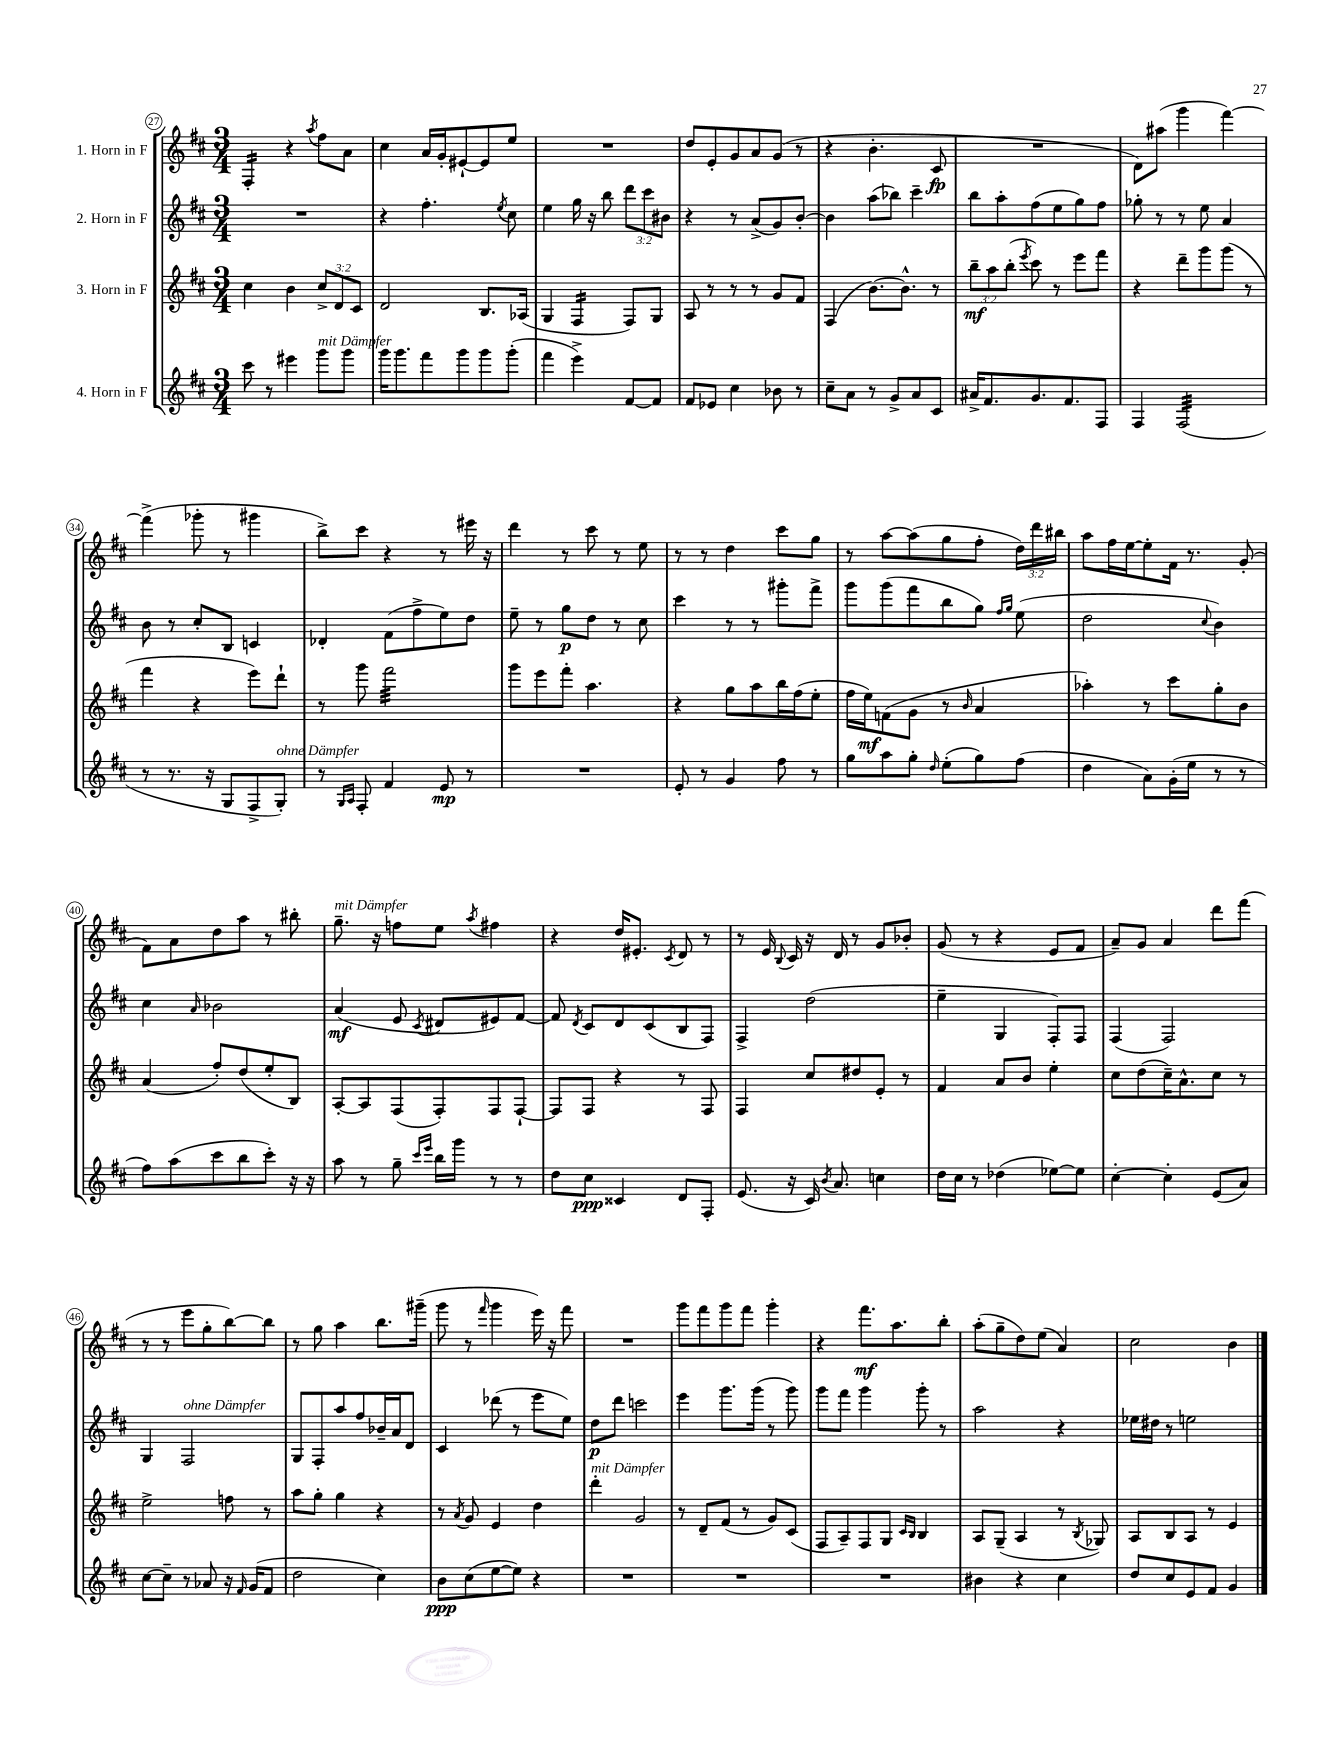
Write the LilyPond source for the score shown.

<<
\new StaffGroup <<
\new Staff = "s0" \with { instrumentName = "1. Horn in F" } {
    \clef treble \key d \major \numericTimeSignature \time 3/4 \override Staff.TupletNumber.text = #tuplet-number::calc-fraction-text
    \autoBeamOff fis4:16-. r4 \acciaccatura { a''8 } fis''8[ a'8] |
    cis''4 a'16[ g'16-. eis'8~-! eis'8 e''8] |
    R2. |
    d''8[ e'8-. g'8 a'8 g'8]( r8 |
    r4 b'4.-. cis'8\fp |
    R2. |
    d'8[) ais''8]( g'''4 fis'''4~) |
    fis'''4->( ges'''8-. r8 gis'''4 |
    b''8[->) cis'''8] r4 r8 eis'''16 r16 |
    d'''4 r8 cis'''8 r8 e''8 |
    r8 r8 d''4 cis'''8[ g''8] |
    r8 a''8[~ a''8( g''8 fis''8]-. \tuplet 3/2 { d''16[) d'''16 bis''16] } |
    a''8[ fis''16 e''16~ e''8-. fis'16] r8. g'8-.( |
    fis'8[) a'8 d''8 a''8] r8 bis''8-. |
    g''8.--^\markup { \italic "mit Dämpfer" } r16 f''8[ e''8] \acciaccatura { a''8 } fis''4 |
    r4 d''16[ eis'8.]-. \acciaccatura { cis'8 } d'8 r8 |
    r8 e'16 \appoggiatura { b8 } cis'16 r16 d'16 r8 g'8[ bes'8]-. |
    g'8( r8 r4 e'8[ fis'8] |
    a'8[--) g'8] a'4 d'''8[ fis'''8]( |
    r8 r8 e'''8[ g''8-. b''8~) b''8] |
    r8 g''8 a''4 b''8.[ gis'''16]--( |
    g'''8 r8 \grace { fis'''16 } g'''4 e'''16) r16 fis'''8 |
    R2. |
    g'''8[ fis'''8 g'''8 fis'''8] g'''4-. |
    r4 fis'''8.[\mf a''8. b''8]-. |
    a''8[-.( g''8-- d''8) e''8]( a'4) |
    cis''2 b'4 \bar "|." |
}
\new Staff = "s1" \with { instrumentName = "2. Horn in F" } {
    \clef treble \key d \major \numericTimeSignature \time 3/4 \override Staff.TupletNumber.text = #tuplet-number::calc-fraction-text
    \autoBeamOff R2. |
    r4 fis''4.-. \acciaccatura { e''8 } cis''8 |
    e''4 g''16 r16 b''8 \tuplet 3/2 { d'''8[ cis'''8 bis'8] } |
    r4 r8 a'8[->( g'8) b'8]~-. |
    b'4 a''8[( bes''8]) cis'''4-- |
    b''8[ a''8-. fis''8( e''8 g''8) fis''8] |
    ges''8-. r8 r8 e''8 a'4 |
    b'8 r8 cis''8[-. b8] c'4 |
    des'4-. fis'8[( fis''8-> e''8) d''8] |
    e''8-- r8 g''8[\p d''8] r8 cis''8 |
    cis'''4 r8 r8 gis'''8[-. fis'''8]-> |
    g'''8[ g'''8( fis'''8 b''8 g''8]) \grace { fis''16[ g''16] } e''8( |
    d''2 \appoggiatura { cis''8 } b'4) |
    cis''4 \grace { a'16 } bes'2 |
    a'4\mf( e'8 \acciaccatura { cis'8 } dis'8[ eis'8) fis'8]~ |
    fis'8 \acciaccatura { d'8 } cis'8[ d'8 cis'8( b8 fis8]) |
    fis4-> d''2( |
    e''4-- g4 fis8[-.) fis8] |
    fis4( fis2) |
    g4 fis2^\markup { \italic "ohne Dämpfer" } |
    g8[ fis8-. a''8 fis''8 bes'16-- a'16 d'8] |
    cis'4 des'''8( r8 e'''8[ e''8]) |
    d''8[\p d'''8] c'''2 |
    e'''4 g'''8.[ g'''16]( r8 g'''8) |
    g'''8[ fis'''8] g'''4 g'''8-. r8 |
    a''2 r4 |
    ees''16[ dis''16] r8 e''2 \bar "|." |
}
\new Staff = "s2" \with { instrumentName = "3. Horn in F" } {
    \clef treble \key d \major \numericTimeSignature \time 3/4 \override Staff.TupletNumber.text = #tuplet-number::calc-fraction-text
    \autoBeamOff cis''4 b'4 \tuplet 3/2 { cis''8[-> d'8 cis'8] } |
    d'2 b8.[ aes16]( |
    g4 fis4:16 fis8[) g8] |
    a8 r8 r8 r8 g'8[ fis'8] |
    fis4( b'8.[~) b'8.]-^ r8 |
    \tuplet 3/2 { b''8[--\mf a''8 b''8]-.( } \acciaccatura { e'''8 } cis'''8) r8 e'''8[ fis'''8] |
    r4 d'''8[-- g'''8 g'''8]( r8 |
    fis'''4 r4 e'''8[) d'''8]-! |
    r8 g'''8 fis'''2:32 |
    g'''8[ e'''8 fis'''8]-. a''4. |
    r4 g''8[ a''8 b''16 fis''16( e''8]-. |
    fis''16[ e''16\mf) f'8( g'8] r8 \grace { b'16 } a'4 |
    aes''4-.) r8 cis'''8[ g''8-. b'8] |
    a'4( fis''8[-.) d''8( e''8-. b8]) |
    a8[~-. a8 fis8( fis8-.) fis8 fis8]~-! |
    fis8[ fis8] r4 r8 fis8 |
    fis4 cis''8[ dis''8 e'8]-. r8 |
    fis'4 a'8[ b'8] e''4-. |
    cis''8[ d''8( cis''16--) a'8.-^ cis''8] r8 |
    e''2-> f''8 r8 |
    a''8[ g''8]-. g''4 r4 |
    r8 \acciaccatura { a'8 } g'8 e'4 d''4 |
    d'''4-.^\markup { \italic "mit Dämpfer" } g'2 |
    r8 d'8[-- fis'8]( r8 g'8[) cis'8]( |
    fis8[ a8--) fis8 g8] \grace { cis'16[ b16] } b4 |
    a8[ g8]--( a4 r8 \acciaccatura { b8 } ges8) |
    a8[ b8 a8] r8 e'4 \bar "|." |
}
\new Staff = "s3" \with { instrumentName = "4. Horn in F" } {
    \clef treble \key d \major \numericTimeSignature \time 3/4
    \autoBeamOff cis'''8 r8 eis'''4 g'''8[^\markup { \italic "mit Dämpfer" } g'''8] |
    g'''16[ g'''8. fis'''8 g'''8 g'''8 g'''8]-.( |
    fis'''4 e'''4->) fis'8[~ fis'8] |
    fis'8[ ees'8] cis''4 bes'8 r8 |
    cis''8[-- a'8] r8 g'8[-> a'8 cis'8] |
    ais'16[-> fis'8. g'8. fis'8. fis8] |
    fis4 fis2:32( |
    r8 r8. r16 g8[ fis8-> g8]-.^\markup { \italic "ohne Dämpfer" }) |
    r8 \grace { g16[ a16] } fis8-. fis'4 e'8\mp r8 |
    R2. |
    e'8-. r8 g'4 fis''8 r8 |
    g''8[ a''8 g''8]-. \grace { d''16 } e''8[-.( g''8) fis''8]( |
    d''4 a'8[) g'16-.( e''16] r8 r8 |
    fis''8[) a''8( cis'''8 b''8 cis'''8]-.) r16 r16 |
    a''8 r8 g''8-- \grace { cis'''16[ e'''16] } b''16[ g'''16] r8 r8 |
    d''8[ cis''8]\ppp cisis'4 d'8[ fis8]-. |
    e'8.( r16 cis'16) \acciaccatura { b'8 } a'8. c''4 |
    d''16[ cis''16] r8 des''4( ees''8[~) ees''8] |
    cis''4~-. cis''4-. e'8[( a'8]) |
    cis''8[~ cis''8]-- r8 aes'8 r16 \grace { fis'16 } g'16[( fis'8] |
    d''2 cis''4) |
    b'8[\ppp cis''8( e''8~ e''8]) r4 |
    R2. |
    R2. |
    R2. |
    bis'4 r4 cis''4 |
    d''8[ cis''8 e'8 fis'8] g'4 \bar "|." |
}
>>
>>
\layout { \context { \Score currentBarNumber = #27 \override BarNumber.stencil = #(make-stencil-circler 0.1 0.3 ly:text-interface::print) } }
